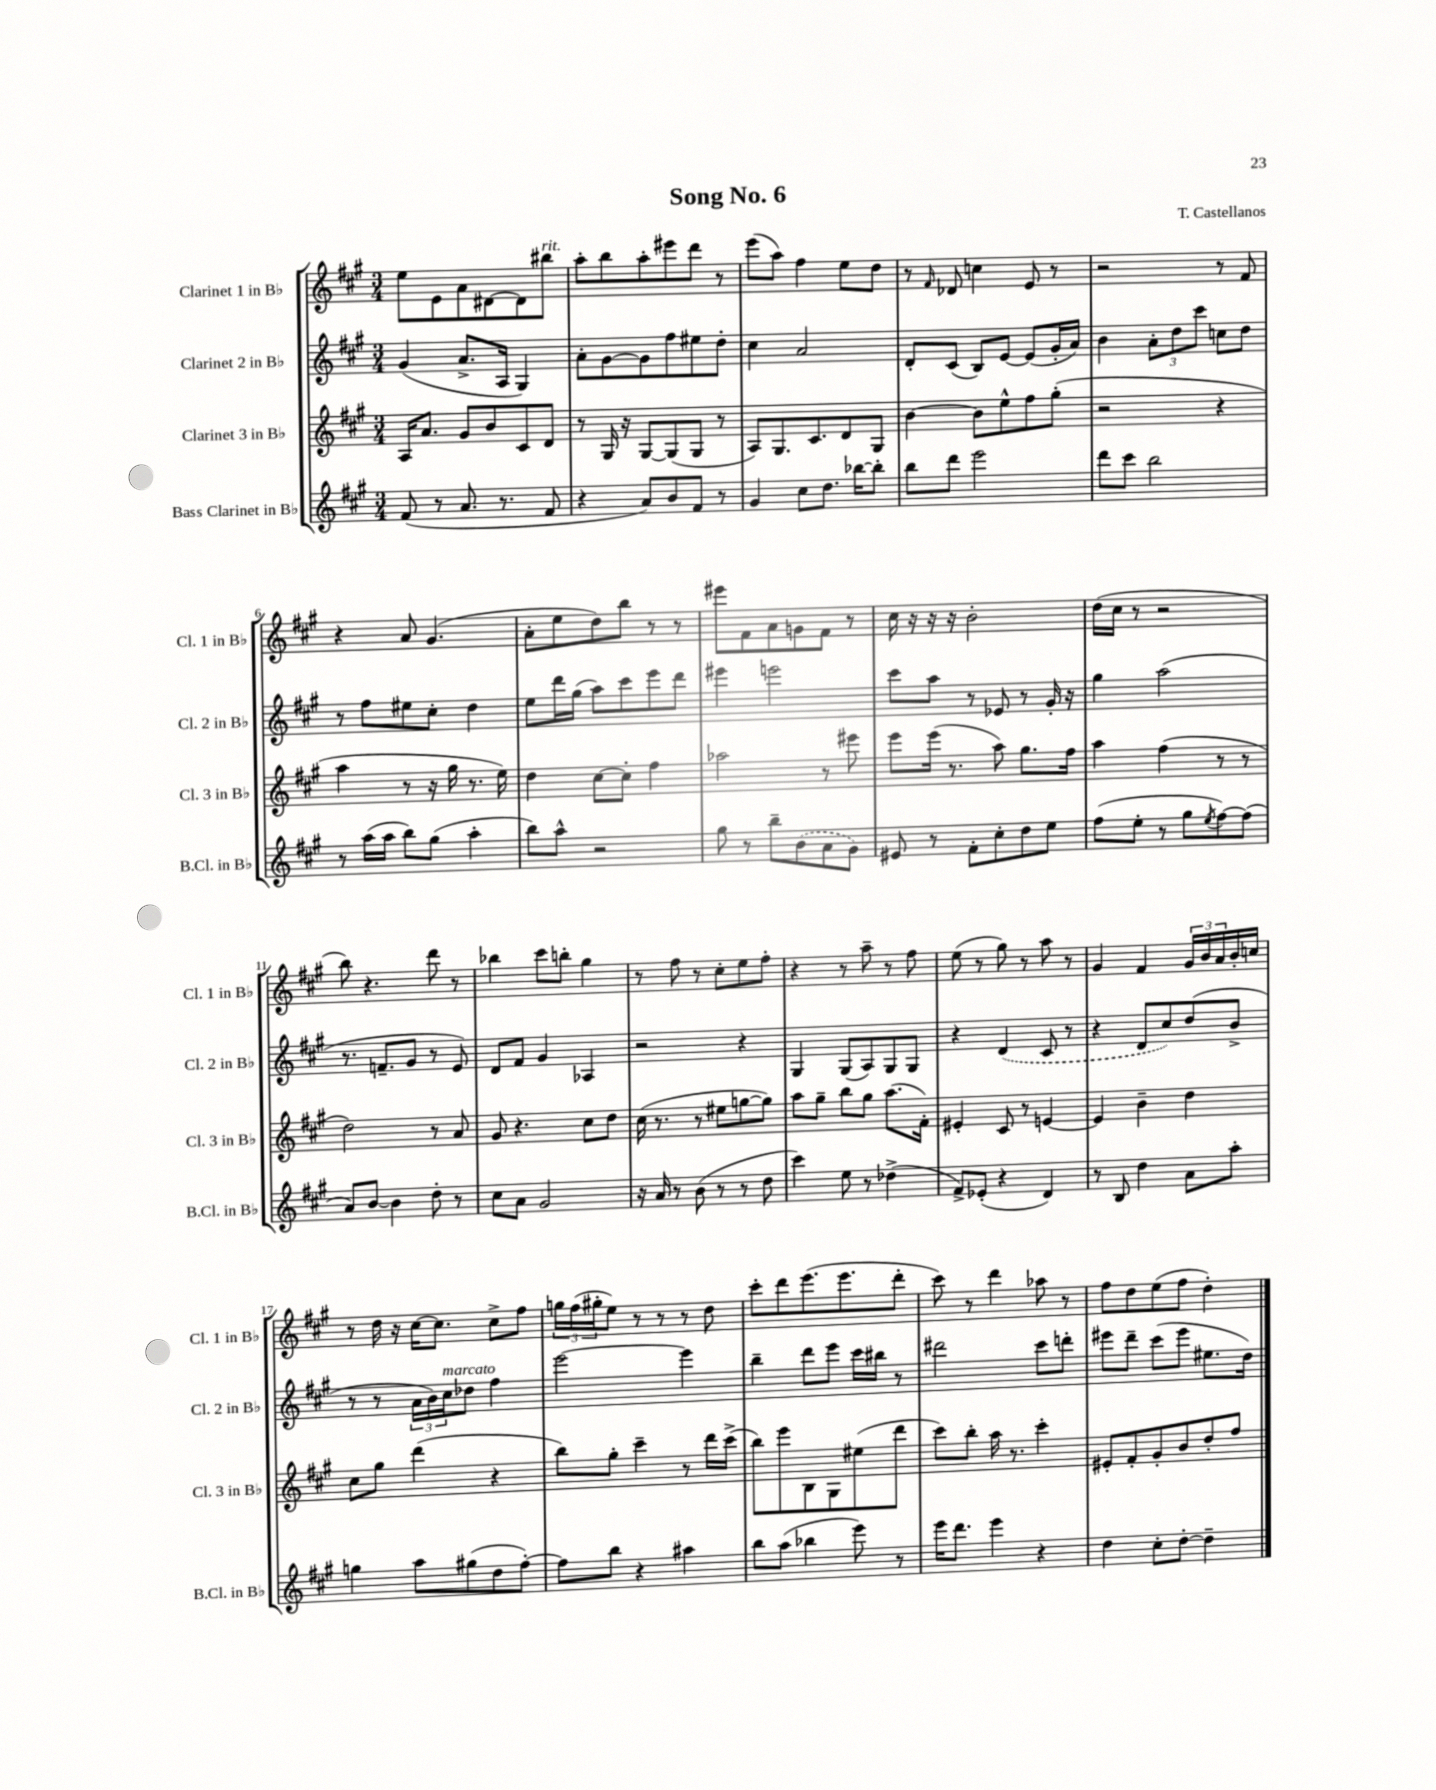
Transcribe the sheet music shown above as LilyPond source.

\header { title = "Song No. 6" composer = "T. Castellanos" }
<<
\new StaffGroup <<
\new Staff = "s0" \with { instrumentName = "Clarinet 1 in Bb" shortInstrumentName = "Cl. 1 in Bb" } {
    \clef treble \key a \major \numericTimeSignature \time 3/4
    e''8 e'8 a'8 dis'8~ dis'8 bis''8^\markup { \italic "rit." } |
    a''8-. b''8 a''8-. eis'''8 d'''8 r8 |
    e'''8( a''8) fis''4 e''8 d''8 |
    r8 \grace { fis'16 } des'8 c''4 e'8 r8 |
    r2 r8 fis'8 |
    r4 a'8 gis'4.( |
    a'8-. e''8 d''8) b''8 r8 r8 |
    eis'''8 fis'8 a'8 g'8 fis'8 r8 |
    cis''16 r16 r16 r16 b'2-. |
    d''16( cis''16 r8 r2 |
    b''8) r4. d'''8 r8 |
    bes''4 cis'''8 b''8-. gis''4 |
    r8 fis''8 r8 cis''8-. e''8 fis''8-. |
    r4 r8 a''8-- r8 fis''8 |
    e''8( r8 gis''8) r8 a''8 r8 |
    gis'4 fis'4 \tuplet 3/2 { gis'16 b'16 a'16 } b'16-. c''16 |
    r8 d''16 r16 cis''16~ cis''8. cis''8-> fis''8 |
    \tuplet 3/2 { g''16 fis''16( gis''16-. } e''8) r8 r8 r8 d''8 |
    cis'''8-. d'''8 e'''8.( e'''8. d'''8-. |
    cis'''8) r8 d'''4 aes''8 r8 |
    fis''8 d''8 e''8( fis''8 d''4-.) \bar "|." |
}
\new Staff = "s1" \with { instrumentName = "Clarinet 2 in Bb" shortInstrumentName = "Cl. 2 in Bb" } {
    \clef treble \key a \major \numericTimeSignature \time 3/4
    gis'4( a'8.-> a16 gis4) |
    a'8-. gis'8~ gis'8 fis''8 eis''8 d''8-. |
    cis''4 a'2 |
    d'8-. cis'8( b8) e'8~ e'8( gis'16-. a'16) |
    b'4 \tuplet 3/2 { a'8-. d''8 cis'''8 } c''8 d''8 |
    r8 fis''8 eis''8 cis''8-. d''4 |
    e''8 d'''16 gis''16( a''8) cis'''8 e'''8 d'''8 |
    eis'''4 e'''2 |
    cis'''8 a''8 r8 ees'8 r8 gis'16-. r16 |
    gis''4 a''2( |
    r8. f'8.-- gis'8 r8 e'8) |
    d'8 fis'8 gis'4 aes4 |
    r2 r4 |
    gis4 gis8( a8) gis8 gis8 |
    r4 \once \slurDashed d'4( cis'8 r8 |
    r4 d'8 cis''8) d''8( b'8-> |
    r8 r8 \tuplet 3/2 { a'16 b'16) cis''16^\markup { \italic "marcato" } } des''8 fis''4 |
    e'''2~ e'''4 |
    b''4-- d'''8 e'''8 cis'''16 bis''16 r8 |
    dis'''2 cis'''8 d'''8-. |
    eis'''8 d'''8-- cis'''8( eis'''8 eis''8. d''16) \bar "|." |
}
\new Staff = "s2" \with { instrumentName = "Clarinet 3 in Bb" shortInstrumentName = "Cl. 3 in Bb" } {
    \clef treble \key a \major \numericTimeSignature \time 3/4
    a16 a'8. gis'8 b'8 cis'8 d'8 |
    r8 gis16 r16 gis8~ gis8( gis8 r8 |
    a8) gis8. cis'8. d'8 gis8 |
    b'4~ b'8 e''8-^ fis''8 gis''8-.( |
    r2 r4 |
    a''4 r8 r16 gis''16 r8. e''16) |
    d''4 cis''8~ cis''8-. fis''4 |
    aes''2 r8 eis'''8 |
    e'''8 e'''16( r8. a''8) gis''8. fis''16 |
    a''4 fis''4( r8 r8 |
    d''2) r8 a'8 |
    gis'8 r4. cis''8 d''8 |
    cis''16( r8. r8 eis''8 g''8~ g''8) |
    a''8 gis''8-- b''8 gis''8 a''8.( fis'16-.) |
    eis'4-. cis'8 r8 e'4~ |
    e'4 b'4-- d''4 |
    cis''8 gis''8 d'''4( r4 |
    b''8) gis''8-. cis'''4-- r8 d'''16 cis'''16->( |
    b''8) e'''8 b8 gis8 eis''8( d'''8 |
    cis'''8) b''8-. a''16 r8. cis'''4-. |
    eis'8-. fis'8-. gis'8-. b'8 d''8-. fis''8 \bar "|." |
}
\new Staff = "s3" \with { instrumentName = "Bass Clarinet in Bb" shortInstrumentName = "B.Cl. in Bb" } {
    \clef treble \key a \major \numericTimeSignature \time 3/4
    fis'8( r8 a'8. r8. fis'8 |
    r4 a'8) b'8 fis'8 r8 |
    gis'4 cis''8 d''8. bes''16~ bes''8-. |
    b''8 d'''8 e'''2 |
    d'''8 cis'''8 b''2 |
    r8 a''16( a''16 b''8) gis''8( a''4-. |
    b''8) a''8-^ r2 |
    gis''8 r8 b''8-- \once \slurDashed b'8( a'8 gis'8) |
    eis'8 r8 fis'8-. cis''8-. d''8 e''8 |
    fis''8( e''8-. r8 gis''8 \acciaccatura { e''8 } fis''8~) fis''8( |
    a'8) b'8~ b'4 d''8-. r8 |
    cis''8 a'8 gis'2 |
    r16 a'16 r8 b'8( r8 r8 d''8 |
    cis'''4) e''8 r8 des''4->( |
    fis'8->) ees'8-.( r4 d'4) |
    r8 b8 d''4 a'8 a''8-. |
    g''4 a''8 gis''8( d''8 fis''8~-.) |
    fis''8 b''8 r4 ais''4 |
    b''8 a''8( bes''4 e'''8) r8 |
    e'''16 d'''8. e'''4 r4 |
    d''4 cis''8-. d''8~-. d''4-- \bar "|." |
}
>>
>>
